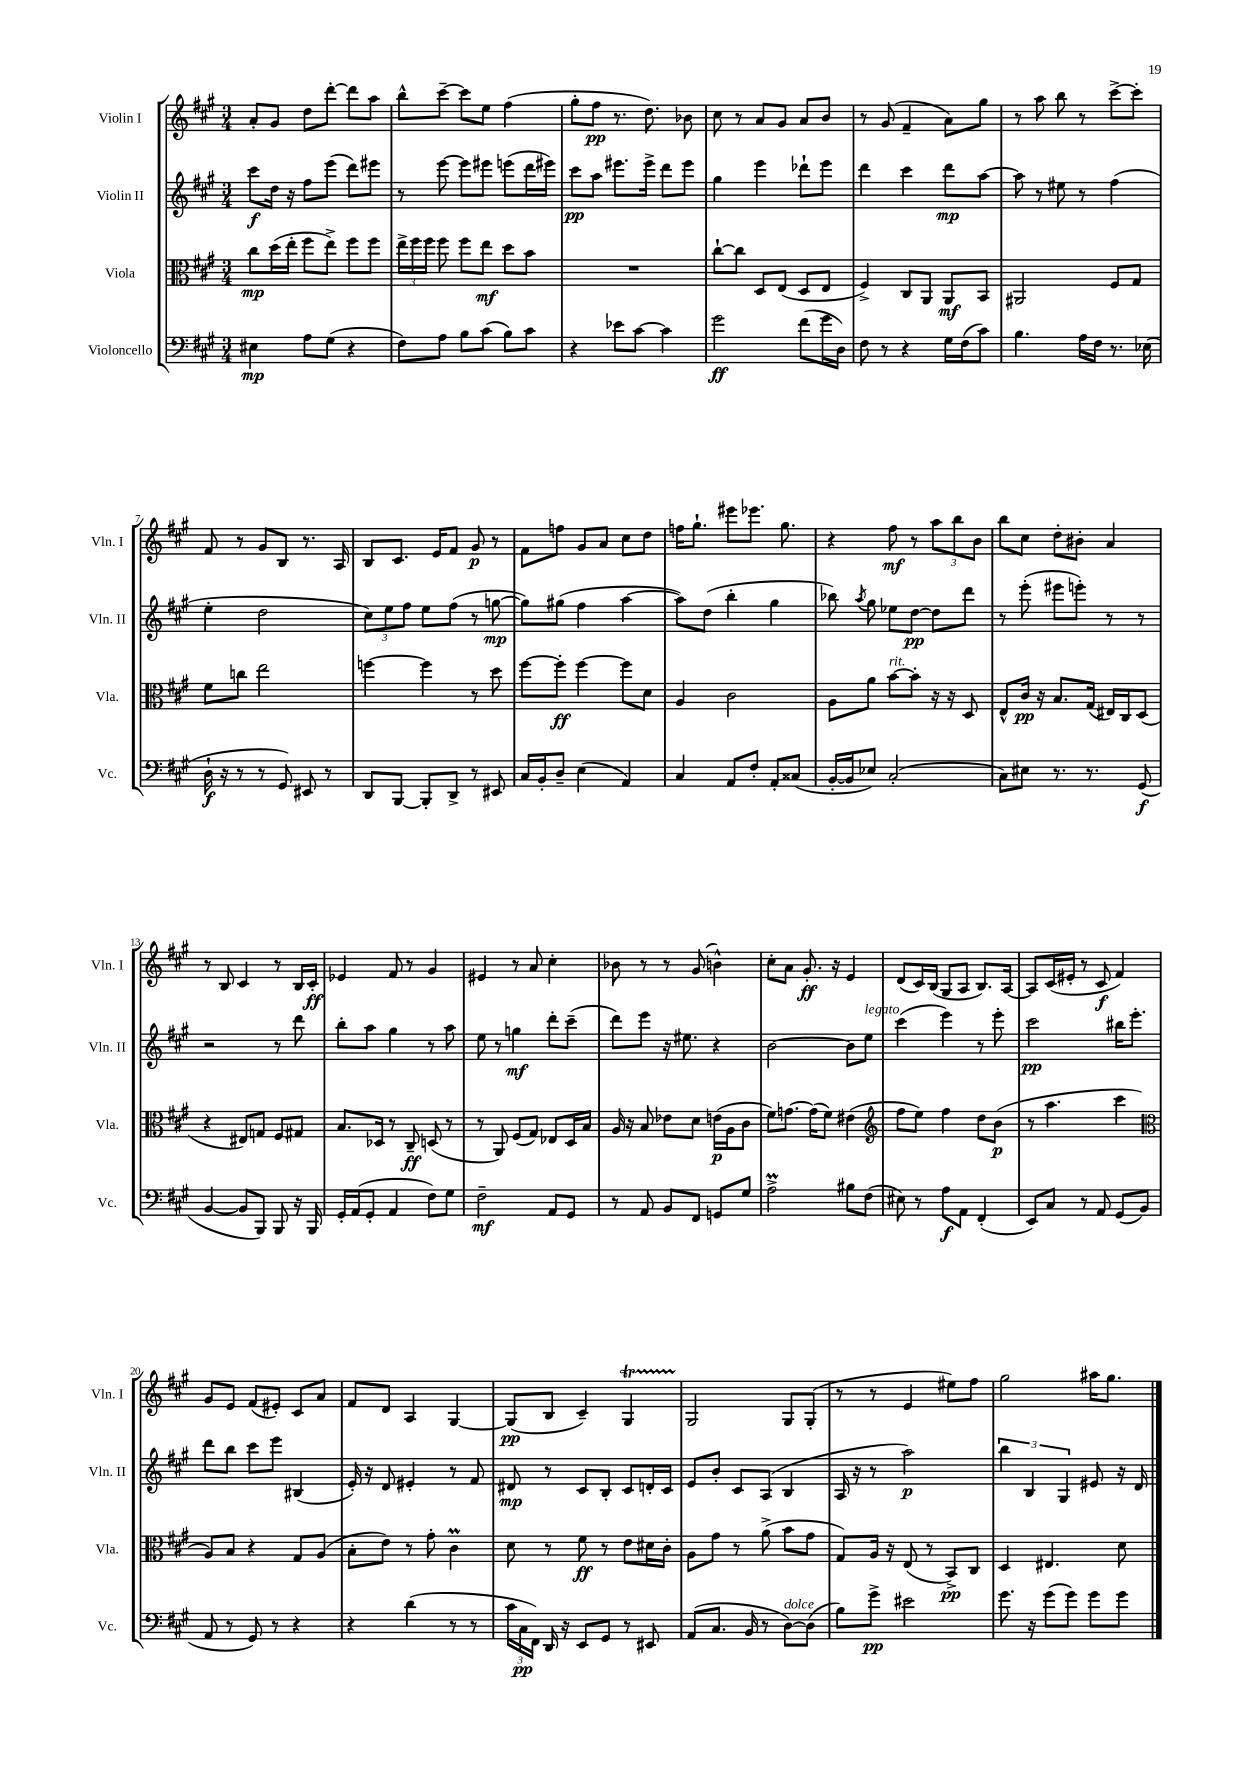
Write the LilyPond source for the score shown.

<<
\new StaffGroup <<
\new Staff = "s0" \with { instrumentName = "Violin I" shortInstrumentName = "Vln. I" } {
    \clef treble \key a \major \numericTimeSignature \time 3/4
    \autoBeamOff a'8[-. gis'8] d''8[ d'''8]~-. d'''8[ a''8] |
    b''8[-^ cis'''8]~-- cis'''8[ e''8] fis''4( |
    gis''8[-. fis''8]\pp r8. d''8.) bes'8 |
    cis''8 r8 a'8[ gis'8] a'8[ b'8] |
    r8 gis'8( fis'4-- a'8[) gis''8] |
    r8 a''8 b''8 r8 cis'''8[~-> cis'''8]-. |
    fis'8 r8 gis'8[ b8] r8. a16 |
    b8[ cis'8.] e'16[ fis'8] gis'8\p r8 |
    fis'8[ f''8] gis'8[ a'8] cis''8[ d''8] |
    f''16[ gis''8.]-! eis'''8[ ees'''8.] gis''8. |
    r4 fis''8\mf r8 \tuplet 3/2 { a''8[ b''8 b'8] } |
    b''8[ cis''8] d''8[-. bis'8]-. a'4 |
    r8 b8 cis'4 r8 b16[ cis'16]-.\ff |
    ees'4 fis'8 r8 gis'4 |
    eis'4 r8 a'8 cis''4-. |
    bes'8 r8 r8 gis'8( b'4-^) |
    cis''8[-. a'8] gis'8.-.\ff r16 e'4 |
    d'8[( cis'16) b16]( gis8[ a8] b8.[) a16]~ |
    a8[ cis'16( eis'16]-. r8 cis'8\f fis'4) |
    gis'8[ e'8] fis'8[( eis'8]-.) cis'8[ a'8] |
    fis'8[ d'8] a4 gis4~ |
    gis8[\pp( b8] cis'4--) gis4\startTrillSpan |
    gis2\stopTrillSpan gis8[ gis8]-.( |
    r8 r8 e'4 eis''8[) fis''8] |
    gis''2 ais''16[ gis''8.] \bar "|." |
}
\new Staff = "s1" \with { instrumentName = "Violin II" shortInstrumentName = "Vln. II" } {
    \clef treble \key a \major \numericTimeSignature \time 3/4
    \autoBeamOff cis'''8[\f d''16] r16 fis''8[ e'''8]( d'''8[) eis'''8] |
    r8 e'''8~ e'''8[ eis'''8] e'''8[( d'''16 eis'''16]) |
    cis'''8[\pp a''8] eis'''8.[ eis'''16]-> d'''8[ eis'''8] |
    gis''4 e'''4 des'''8[-! e'''8] |
    d'''4 cis'''4 d'''8[\mp a''8]~ |
    a''8 r8 eis''8 r8 fis''4( |
    e''4-. d''2 |
    \tuplet 3/2 { cis''8[) e''8 fis''8] } e''8[ fis''8]( r8 g''8~\mp |
    g''8[) gis''8]( fis''4 a''4~ |
    a''8[) d''8]( b''4-. gis''4 |
    bes''8) \acciaccatura { a''8 } gis''8 ees''8[ d''8]~\pp d''8[ d'''8] |
    r8 e'''8-.( eis'''8[ e'''8]-.) r8 r8 |
    r2 r8 d'''8 |
    b''8[-. a''8] gis''4 r8 a''8 |
    e''8 r8 g''4\mf d'''8[-. cis'''8]--( |
    d'''8[) e'''8] r16 eis''8. r4 |
    b'2~ b'8[ e''8]^\markup { \italic "legato" } |
    cis'''4( e'''4) r8 e'''8-. |
    cis'''2\pp bis''16[ e'''8.]-. |
    d'''8[ b''8] cis'''8[ e'''8] bis4( |
    e'16-.) r16 d'8 eis'4-. r8 fis'8 |
    dis'8\mp r8 cis'8[ b8]-. cis'8[ d'16-. cis'16] |
    e'8[ b'8]-. cis'8[ a8]( b4 |
    a16 r16 r8 a''2\p) |
    \tuplet 3/2 { b''4 b4 gis4 } eis'8 r16 d'16 \bar "|." |
}
\new Staff = "s2" \with { instrumentName = "Viola" shortInstrumentName = "Vla." } {
    \clef alto \key a \major \numericTimeSignature \time 3/4
    \autoBeamOff cis''8[\mp d''16( e''16]-. fis''8[ e''8]->) fis''8[ fis''8] |
    \tuplet 3/2 { e''16[-> fis''16 fis''16] } fis''8 fis''8[ e''8]\mf d''8[ b'8] |
    R2. |
    cis''8[~-! cis''8] d8[ e8]( d8[ e8] |
    fis4->) cis8[ a,8] a,8[\mf b,8] |
    ais,2 fis8[ gis8] |
    fis'8[ c''8] e''2 |
    f''4~ f''4 r8 d''8 |
    fis''8[~ fis''8]-.\ff fis''4~ fis''8[ d'8] |
    a4 cis'2 |
    a8[ a'8] b'8[~^\markup { \italic "rit." } b'8]-. r16 r16 d8 |
    e8[-^ cis'16]\pp r16 b8.[ gis16]( eis16[) cis16 d8]( |
    r4 eis8[) g8] fis8[ gis8] |
    b8.[ des16] r8 cis8--\ff d8( r8 |
    r8 a,8) fis8[( gis8]) ees8[ d16 b16] |
    a16 r16 b8 ees'8[ d'8] e'16[\p( a16 cis'8] |
    fis'8[) g'8.]~ g'16[( fis'8]) eis'4( |
    \clef treble fis''8[ e''8]) fis''4 d''8[ b'8]\p( |
    r8 a''4. cis'''4 |
    \clef alto a8[) b8] r4 gis8[ a8]( |
    b8[-. e'8]) r8 gis'8-. cis'4\prall |
    d'8 r8 fis'8\ff r8 e'8[ dis'16 cis'16]-. |
    a8[ gis'8] r8 a'8->( b'8[ gis'8] |
    gis8[) a16] r16 e8( r8 b,8[->\pp) cis8] |
    d4 eis4. d'8 \bar "|." |
}
\new Staff = "s3" \with { instrumentName = "Violoncello" shortInstrumentName = "Vc." } {
    \clef bass \key a \major \numericTimeSignature \time 3/4
    \autoBeamOff eis4\mp a8[ gis8]( r4 |
    fis8[) a8] b8[ cis'8]( b8[) cis'8] |
    r4 ees'8[ cis'8]~ cis'4 |
    gis'2\ff fis'8[( gis'16 d16]) |
    fis8 r8 r4 gis16[ fis16( cis'8]) |
    b4. a16[ fis16] r8. ees16( |
    d16-!\f r16 r8 r8 gis,8) eis,8 r8 |
    d,8[ b,,8]~ b,,8[-. d,8]-> r8 eis,8 |
    cis16[ b,16-. d8]-- e4( a,4) |
    cis4 a,8[ fis8]-. a,8[-. cisis8]( |
    b,16[~-. b,16 ees8]) cis2-.( |
    cis8[) eis8] r8. r8. gis,8\f( |
    b,4~ b,8[ b,,8]) b,,8 r16 b,,16 |
    gis,16[-. a,16( gis,8]-. a,4 fis8[) gis8] |
    fis2--\mf a,8[ gis,8] |
    r8 a,8 b,8[ fis,8] g,8[ gis8] |
    a2->\prall bis8[ fis8]( |
    eis8) r8 a8[\f a,8] fis,4-.( |
    e,8[) cis8] r8 a,8 gis,8[( b,8] |
    a,8 r8 gis,8) r8 r4 |
    r4 d'4( r8 r8 |
    \tuplet 3/2 { cis'16[ cis16\pp fis,16]) } d,16 r16 e,8[ gis,8] r8 eis,8 |
    a,8[( cis8.] b,16 r8 d8[~^\markup { \italic "dolce" }) d8]( |
    b8[) gis'8]->\pp eis'2 |
    gis'8. r16 gis'8[( gis'8]) gis'8[ gis'8] \bar "|." |
}
>>
>>
